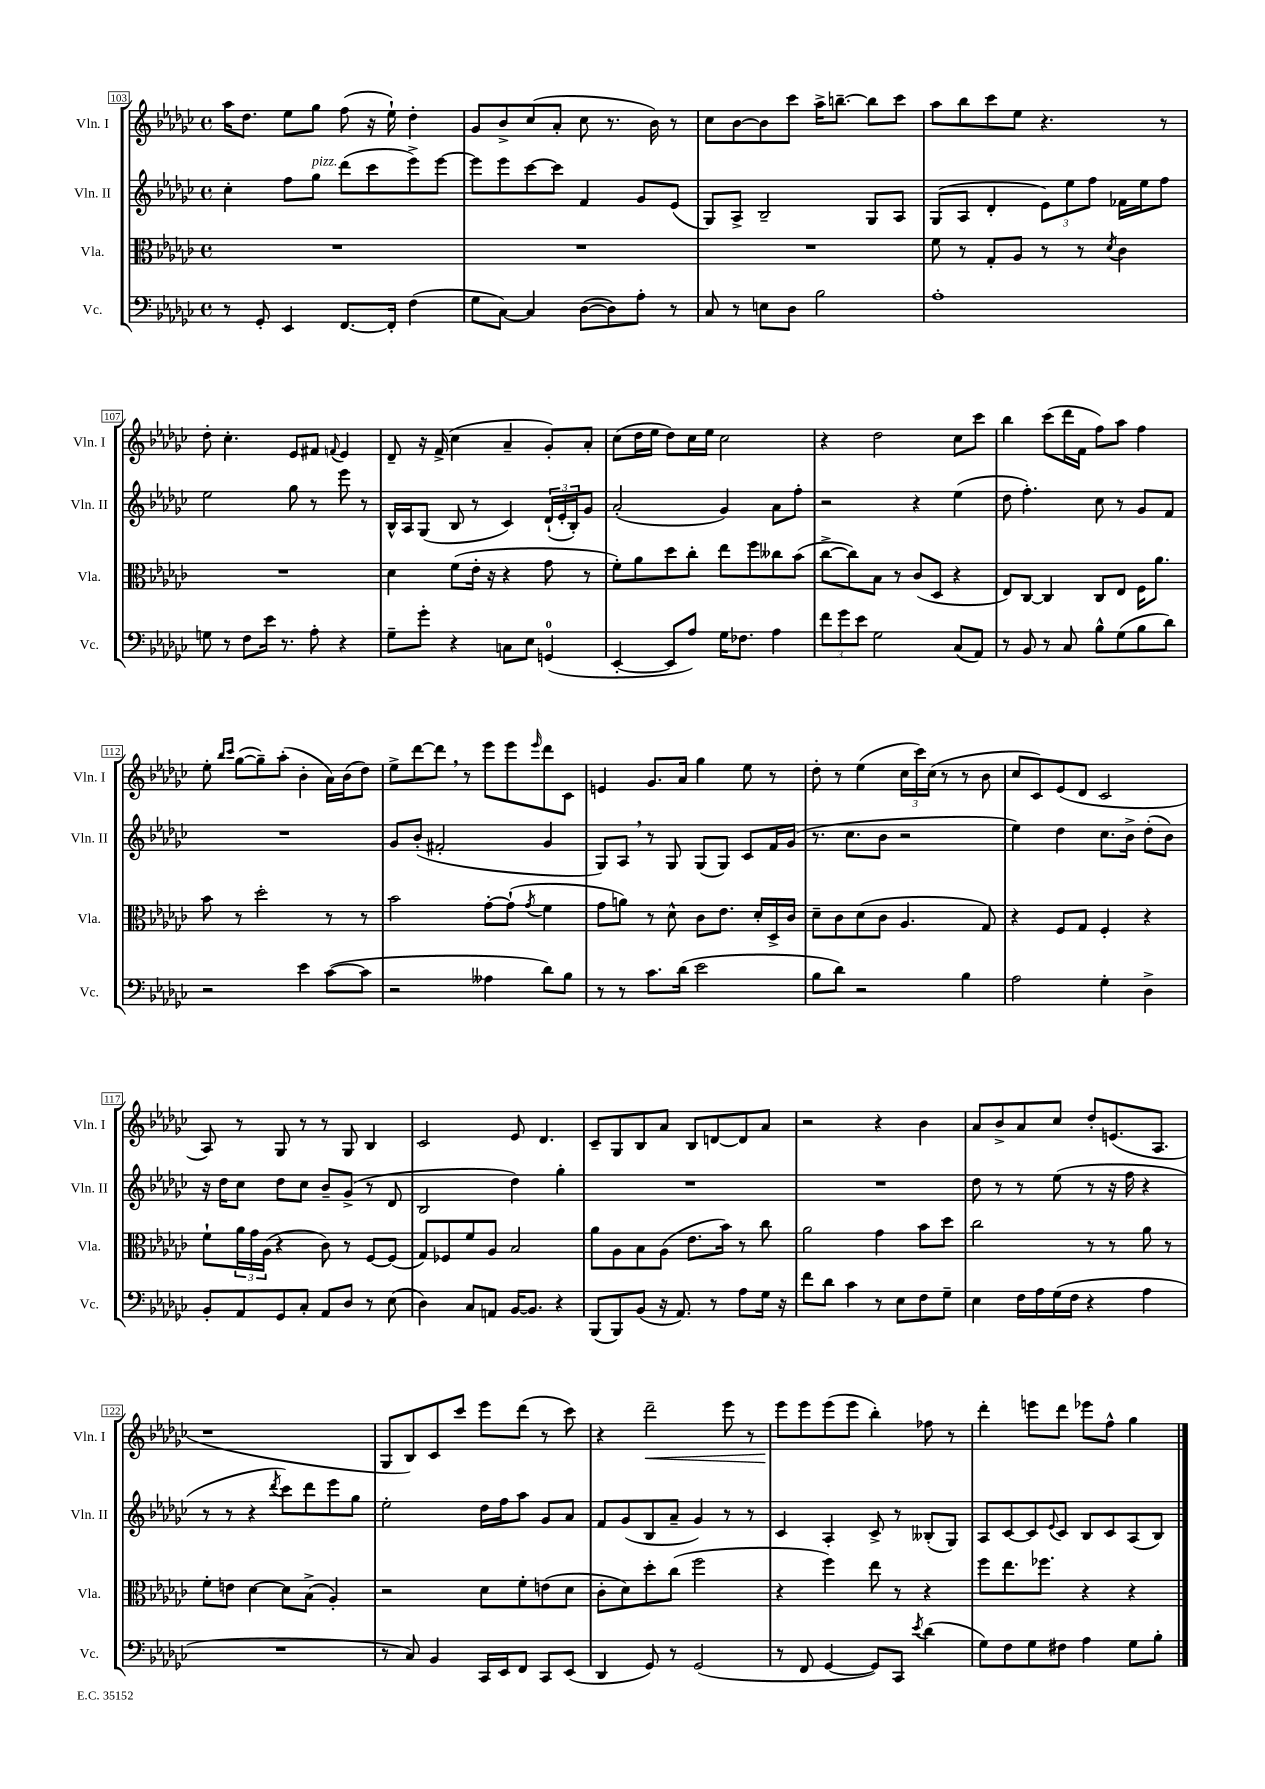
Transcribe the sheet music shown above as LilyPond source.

<<
\new StaffGroup <<
\new Staff = "s0" \with { instrumentName = "Vln. I" shortInstrumentName = "Vln. I" } {
    \clef treble \key ges \major \defaultTimeSignature \time 4/4
    aes''16 des''8. ees''8 ges''8 f''8( r16 ees''16-!) des''4-. |
    ges'8 bes'8-> ces''8( aes'8-. ces''8 r8. bes'16) r8 |
    ces''8 bes'8~ bes'8 ces'''8 aes''16-> b''8.~-- b''8 ces'''8 |
    aes''8 bes''8 ces'''8 ees''8 r4. r8 |
    des''8-. ces''4.-. ees'8 fis'8 \appoggiatura { f'8 } ees'4 |
    des'8-- r16 f'16->( ces''4 aes'4-- ges'8-.) aes'8-. |
    ces''8( des''16 ees''16 des''8) ces''16 ees''16 ces''2 |
    r4 des''2 ces''8 ces'''8 |
    bes''4 ces'''8( des'''16 f'16 f''8) aes''8 f''4 |
    ees''8-. \grace { bes''16 ces'''16 } ges''8~( ges''8--) aes''8-.( bes'4-. aes'16) bes'16( des''8) |
    ees''8-> des'''8~ des'''8 \breathe r8 ees'''8 ees'''8 \grace { ees'''16 } des'''8 ces'8 |
    e'4 ges'8. aes'16 ges''4 ees''8 r8 |
    des''8-. r8 ees''4( \tuplet 3/2 { ces''16 ces'''16) ces''16( } r8 r8 bes'8 |
    ces''8 ces'8) ees'8( des'8 ces'2 |
    aes8) r8 ges8 r8 r8 ges8 bes4 |
    ces'2 ees'8 des'4. |
    ces'8-- ges8 bes8 aes'8 bes8 d'8~ d'8 aes'8 |
    r2 r4 bes'4 |
    aes'8 bes'8-> aes'8 ces''8 des''8-. e'8.( aes8. |
    r1 |
    ges8 bes8) ces'8 ces'''8 ees'''8 des'''8( r8 ces'''8) |
    r4 des'''2--\< ees'''8 r8 |
    ees'''8\! ees'''8 ees'''8( ees'''8 bes''4-.) fes''8 r8 |
    des'''4-. e'''8 des'''8 ees'''8 f''8-^ ges''4 \bar "|." |
}
\new Staff = "s1" \with { instrumentName = "Vln. II" shortInstrumentName = "Vln. II" } {
    \clef treble \key ges \major \defaultTimeSignature \time 4/4
    ces''4-. f''8 ges''8^\markup { \italic "pizz." } des'''8( ces'''8 ees'''8->) ees'''8~ |
    ees'''8 ees'''8 ces'''8~ ces'''8 f'4 ges'8 ees'8( |
    ges8) aes8-> bes2-- ges8 aes8 |
    ges8( aes8 des'4-. \tuplet 3/2 { ees'8) ees''8 f''8 } fes'16 ees''16 f''8 |
    ees''2 ges''8 r8 ees'''8 r8 |
    bes16-^ aes16 ges8( bes8 r8 ces'4) \tuplet 3/2 { des'16-!( ees'16-. bes16-.) } ges'8 |
    aes'2-.( ges'4) aes'8 f''8-. |
    r2 r4 ees''4( |
    des''8 f''4.-.) ces''8 r8 ges'8 f'8 |
    R1 |
    ges'8 bes'8-.( fis'2-. ges'4 |
    ges8) aes8 \breathe r8 ges8 ges8( ges8) ces'8 f'16 ges'16( |
    r8. ces''8. bes'8 r2 |
    ees''4) des''4 ces''8. bes'16-> des''8-.( bes'8) |
    r16 des''16 ces''8 des''8 ces''8 bes'8-- ges'8->( r8 des'8 |
    bes2 des''4) ges''4-. |
    R1 |
    R1 |
    des''8 r8 r8 ees''8( r8 r16 f''16 r4 |
    r8 r8 r4 \acciaccatura { des'''8 } ces'''8) des'''8 ees'''8 ges''8 |
    ees''2-. des''16 f''16 aes''8 ges'8 aes'8 |
    f'8 ges'8( bes8 aes'8-- ges'4) r8 r8 |
    ces'4 aes4-. ces'8-> r8 beses8-.( ges8) |
    aes8 ces'8~ ces'8 \appoggiatura { ees'8 } ces'8 bes8 ces'8 aes8( bes8) \bar "|." |
}
\new Staff = "s2" \with { instrumentName = "Vla." shortInstrumentName = "Vla." } {
    \clef alto \key ges \major \defaultTimeSignature \time 4/4
    R1 |
    R1 |
    R1 |
    f'8 r8 ges8-. aes8 r8 r8 \acciaccatura { des'8 } ces'4 |
    R1 |
    des'4 f'8( ees'16-. r16 r4 ges'8 r8 |
    f'8-.) aes'8 des''8 ces''8-. ees''8 f''8 ceses''8 bes'8( |
    ces''8~-> ces''8) bes8 r8 ces'8( des8 r4 |
    ees8) ces8~ ces4 ces8 ees8 f16 aes'8. |
    bes'8 r8 des''2-. r8 r8 |
    bes'2 ges'8~-. ges'8-!( \acciaccatura { ges'8 } f'4 |
    ges'8 a'8) r8 des'8-^ ces'8 ees'8. des'16-. des16-> ces'16 |
    des'8-- ces'8 des'8( ces'8 aes4. ges8) |
    r4 f8 ges8 f4-. r4 |
    f'8-! \tuplet 3/2 { aes'16 ges'16 aes16( } r4 ces'8) r8 f8~ f8( |
    ges8) fes8 f'8 aes8 bes2 |
    aes'8 aes8 bes8 aes8( ees'8. bes'16) r8 ces''8 |
    aes'2 ges'4 bes'8 des''8 |
    ces''2 r8 r8 aes'8 r8 |
    f'8-. e'8 des'4~ des'8 bes8->( aes4-.) |
    r2 des'8 f'8-. e'8( des'8 |
    ces'8-. des'8) des''8-. ces''8( f''2 |
    r4 f''4) ees''8 r8 r4 |
    f''8 ees''8. fes''8. r4 r4 \bar "|." |
}
\new Staff = "s3" \with { instrumentName = "Vc." shortInstrumentName = "Vc." } {
    \clef bass \key ges \major \defaultTimeSignature \time 4/4
    r8 ges,8-. ees,4 f,8.~ f,16-. f4( |
    ges8 ces8~) ces4 des8~( des8) aes8-. r8 |
    ces8 r8 e8 des8 bes2 |
    aes1-. |
    g8 r8 f8 ees'16 r8. aes8-. r4 |
    ges8-- ges'8-. r4 c8 ees8 g,4-0( |
    ees,4~-. ees,8 aes8) ges16 fes8. aes4 |
    \tuplet 3/2 { f'8 ges'8 ees'8 } ges2 ces8( aes,8) |
    r8 bes,8 r8 ces8 bes8-^ ges8( bes8 des'8) |
    r2 ees'4 ces'8~( ces'8 |
    r2 aeses4 des'8) bes8 |
    r8 r8 ces'8. des'16( ees'2 |
    bes8 des'8) r2 bes4 |
    aes2 ges4-. des4-> |
    bes,8-. aes,8 ges,8 ces8-. aes,8 des8 r8 ees8( |
    des4) ces8 a,8 bes,16~ bes,8. r4 |
    bes,,8( bes,,8) bes,8( r16 aes,8.) r8 aes8 ges16 r16 |
    f'8 des'8 ces'4 r8 ees8 f8 ges8-- |
    ees4 f16 aes16 ges16( f16 r4 aes4 |
    R1 |
    r8 ces8) bes,4 ces,16 ees,16 f,8 ces,8 ees,8( |
    des,4 ges,8) r8 ges,2( |
    r8 f,8 ges,4~ ges,8) ces,8 \acciaccatura { ees'8 } des'4( |
    ges8) f8 ges8 fis8 aes4 ges8 bes8-. \bar "|." |
}
>>
>>
\layout { \context { \Score currentBarNumber = #103 \override BarNumber.stencil = #(make-stencil-boxer 0.1 0.3 ly:text-interface::print) } }
